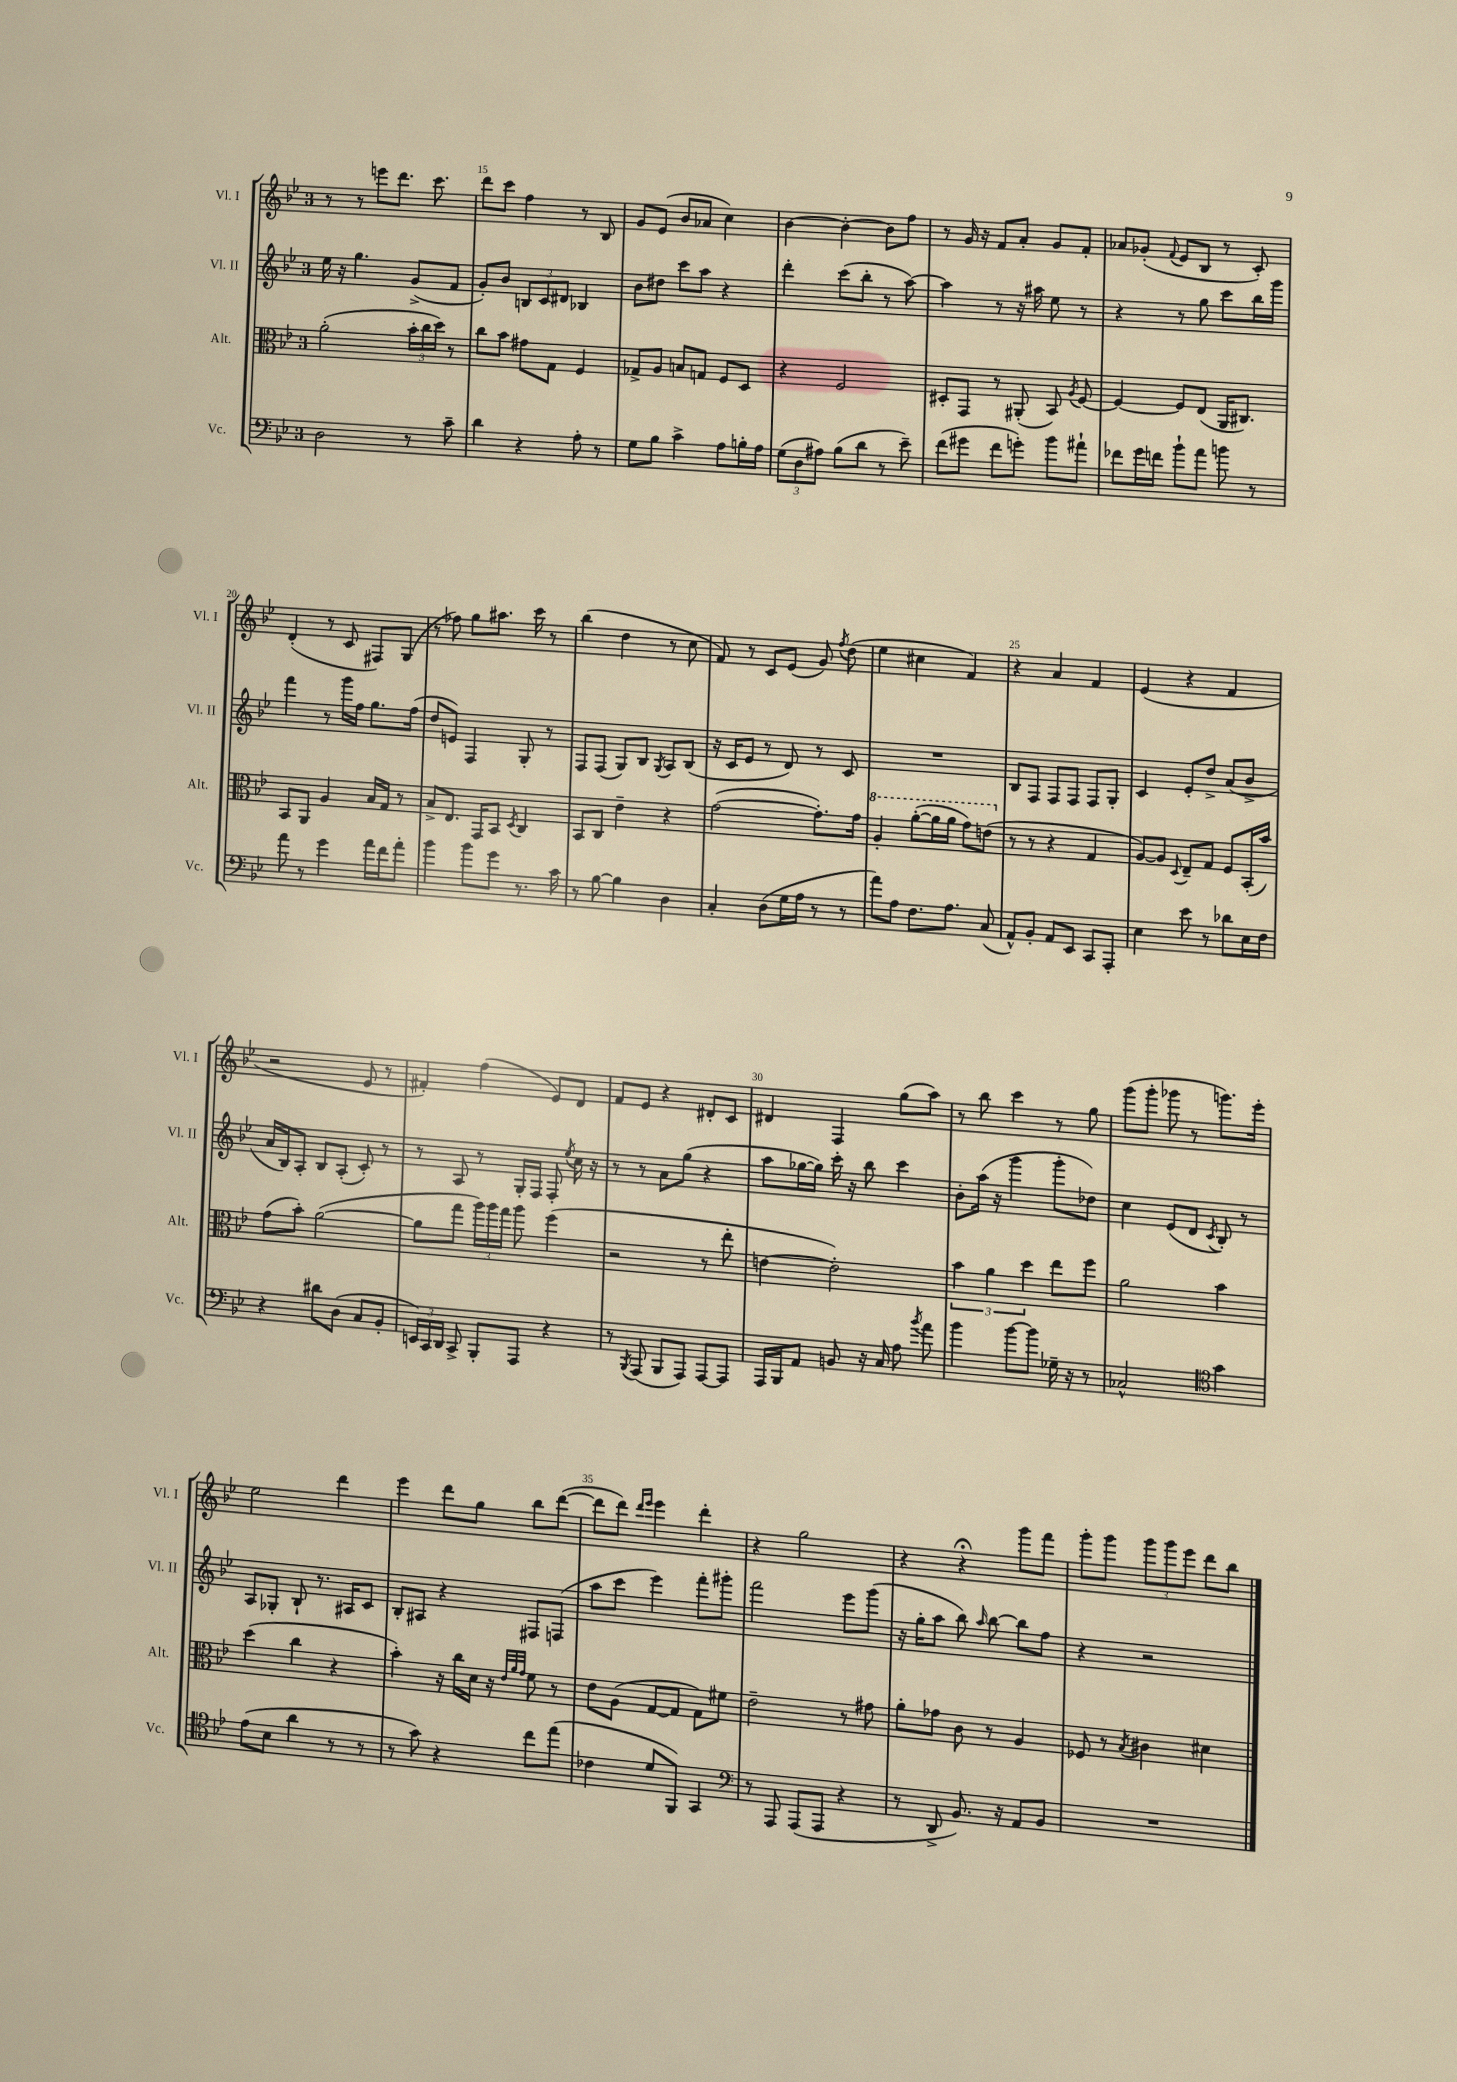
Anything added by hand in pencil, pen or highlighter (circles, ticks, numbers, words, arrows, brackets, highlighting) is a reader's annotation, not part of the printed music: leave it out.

**kern	**kern	**kern	**kern
*staff4	*staff3	*staff2	*staff1
*clefF4	*clefC3	*clefG2	*clefG2
*k[b-e-]	*k[b-e-]	*k[b-e-]	*k[b-e-]
*M3/4	*M3/4	*M3/4	*M3/4
2D	(2a'	16ee-	8r
.	.	16r	.
.	.	4.gg	8r
.	.	.	8eee
.	.	.	8.ddd
8r	24b-'	(8g^	.
.	24cc	.	.
.	.	.	8.ccc
.	24dd)	.	.
8c~	8r	8f	.
=	=	=	=
4d	8cc	8g')	8ddd
.	8b-	8b-	8ccc
4r	8g#	12B	4ff
.	.	12c	.
.	8G	.	.
.	.	12d#	.
8A'	4F	4B-	8r
8r	.	.	8B-
=	=	=	=
8G	8G-^	8b-	8g
8B-	8A	8dd#	(8e-
4c^	8B	8ccc	8b-
.	8G	8aa	8a-
8A	8F	4r	4cc)
16B'	8D	.	.
16A	.	.	.
=	=	=	=
(12G	4r	4ddd'	[4b-
12D	.	.	.
12A#)	.	.	.
(8B-	2F	(8ccc	4b-'_
8d	.	8bb-'	.
8r	.	8r	8b-]
8e-~)	.	[8aa)	8ff
=	=	=	=
(8f	8D#'	4aa]	8r
8g#	8GG	.	16g
.	.	.	16r
8f	8r	8r	8f
8g')	(8AA#'	16r	8a'
.	.	16aa#	.
8b-	8BB-)	8ee-	8g
.	8qA	.	.
8a#`	[8F	8r	8f'
=	=	=	=
8f-	4F_	4r	8a-
16g	.	.	(8g-'
16f	.	.	.
.	.	.	8qqf
8b-`	8F]	8r	8e-
8a	(8E-	8gg	8B-
8b	16AA	8ccc	8r
.	8.C#)	.	.
8r	.	16bb-	8c')
.	.	16ggg	.
=	=	=	=
8a	8BB-	4fff	(4d'
8r	8AA	.	.
4g	4A	8r	8r
.	.	16ggg	8c
.	.	16ff	.
16a	16B-	8.gg	8F#)
16f	16G	.	.
8a'	8r	.	(8G
.	.	(16ff	.
=	=	=	=
4b-	8B-^	8dd	8r
.	8.E-	8e)	8ff-)
8b-	.	4F	8gg
.	16GG	.	.
8g	8BB-	.	8.aa#
.	8qD	.	.
8.r	4C	8G'	.
.	.	.	16ccc
.	.	8r	8r
16c	.	.	.
=	=	=	=
8r	8BB-	8F	(4bb-
[8B-	8C	(8F	.
4B-]	4e-~	8G)	4dd
.	.	8B-	.
.	.	8qG	.
4D	4r	8A	8r
.	.	(8B-	8cc
=	=	=	=
4C'	([2g	16r	8f)
.	.	16c	.
.	.	8e-	8r
(8D	.	8r	8c
16G	.	8d)	(8e-
16A	.	.	.
8r	8.g'])	8r	8g)
.	.	.	8qff
8r	.	8c	(8dd
.	16g	.	.
=	=	=	=
8a)	4a'	2.r	4ee-
8A	.	.	.
8.F	([8aa'	.	4cc#
.	16aa]	.	.
8.A	16aa	.	.
.	8gg)	.	4f)
(8C	(8ee	.	.
=	=	=	=
8AA^^)	8r	8B-	4r
8BB-'	8r	8F	.
8AA	4r	8F	4a
8EE-	.	8F	.
8CC	4G	8F	4f
8AAA'	.	8G'	.
=	=	=	=
4E-	[8A)	4c	(4e-
.	8A]	.	.
.	8qqD	.	.
8e-	8E-~	8e-'	4r
8r	8G	8dd^	.
8d-	8F	(8a	4f
16E-	(16BB-'	8b-^	.
16F	16b-)	.	.
=	=	=	=
4r	(8g	16a	2r
.	.	16B-)	.
.	8b-')	8A'	.
8d#	([2a	8B-	.
(8D	.	(8A'	.
8C	.	8c')	8e-
8BB-'	.	8r	8r
=	=	=	=
24EE)	8a]	8r	4f#')
24CC	.	.	.
24DD	.	.	.
8CC^	8gg	8A	.
8BBB-'	24aa)	8r	(4ff
.	24aa	.	.
.	24gg	.	.
8AAA	8aa	16G'	.
.	.	16F	.
4r	(4ff	8F'	8e-)
.	.	8qee-	.
.	.	16cc	8d
.	.	16r	.
=	=	=	=
8r	2r	8r	8f
8qBBB-	.	.	.
(8AAA	.	8r	8e-
8BBB-	.	8a	4r
8AAA)	.	(8gg	.
[8AAA	8r	4r	8d#'
8AAA]	8ee-'	.	8c
=	=	=	=
16AAA	[4e	8aa	4d#
16BBB-	.	.	.
8AA	.	[16gg-	.
.	.	16gg-])	.
8BB	2e'])	16ccc'	4F
.	.	16r	.
16r	.	8bb-	.
16C	.	.	.
8A	.	4ccc	(8gg
8qb-	.	.	.
8a	.	.	8aa)
=	=	=	=
4b-	6b-	8b-'	8r
.	.	(16aa	8bb-
.	6a	.	.
.	.	16r	.
[8b-	.	4ggg	4ccc
.	6dd	.	.
8b-]	.	.	.
16G-~	8ee-	8ggg'	8r
16r	.	.	.
8r	8ff	8dd-)	8gg
=	=	=	=
2C-^^	2a	4cc	(8ggg
.	.	.	8ggg'
.	.	(8e-	8ggg-
.	.	8d	8r
*clefC4	*	*	*
.	.	8qc	.
4g	4b-	8B-')	8.ggg)
.	.	8r	.
.	.	.	16eee-'
=	=	=	=
(8e-	(4dd	8A	2ee-
8B-	.	8G-'	.
4a	4cc	8B-`	.
.	.	8.r	.
8r	4r	.	4ddd
.	.	16A#	.
8r	.	8c	.
=	=	=	=
8r	4b-')	8B-'	4eee-
8g)	.	8A#	.
4r	16r	4r	8ddd
.	16cc	.	.
.	16d	.	8gg
.	16r	.	.
.	32qqe-	.	.
.	32qqa	.	.
.	32qqg	.	.
8cc	8f	8F#	8bb-
(8ee-	8r	(8F	([8ddd
=	=	=	=
4c-	8e-	8aa	8ddd]
.	(8A	8ccc	8ddd)
.	.	.	16qqddd
.	.	.	16qqeee-
8d	[8G	4eee-)	4eee-
8FF)	8G]	.	.
4GG	8G)	8fff'	4ddd'
.	8f#	8ggg#'	.
=	=	=	=
*clefF4	*	*	*
8r	2e-~	2fff	4r
8AAA	.	.	.
(8AAA	.	.	2gg
8AAA	.	.	.
4r	8r	8eee-	.
.	8g#	(8ggg	.
=	=	=	=
8r	8a'	16r	4r
.	.	16gg'	.
8DD^	8g-	8aa	.
8.BB-)	8c	8bb-)	4r;
.	.	16qqaa	.
.	8r	[8bb-	.
16r	.	.	.
8AA	4A	8bb-]	8ggg
8BB-	.	8ff	8fff
=	=	=	=
2.r	8F-	4r	8ggg'
.	8r	.	8ggg
.	8qB-	.	.
.	4c#	2r	12ggg
.	.	.	12ggg
.	.	.	12eee-
.	4d#	.	8ddd
.	.	.	8bb-
==	==	==	==
*-	*-	*-	*-
